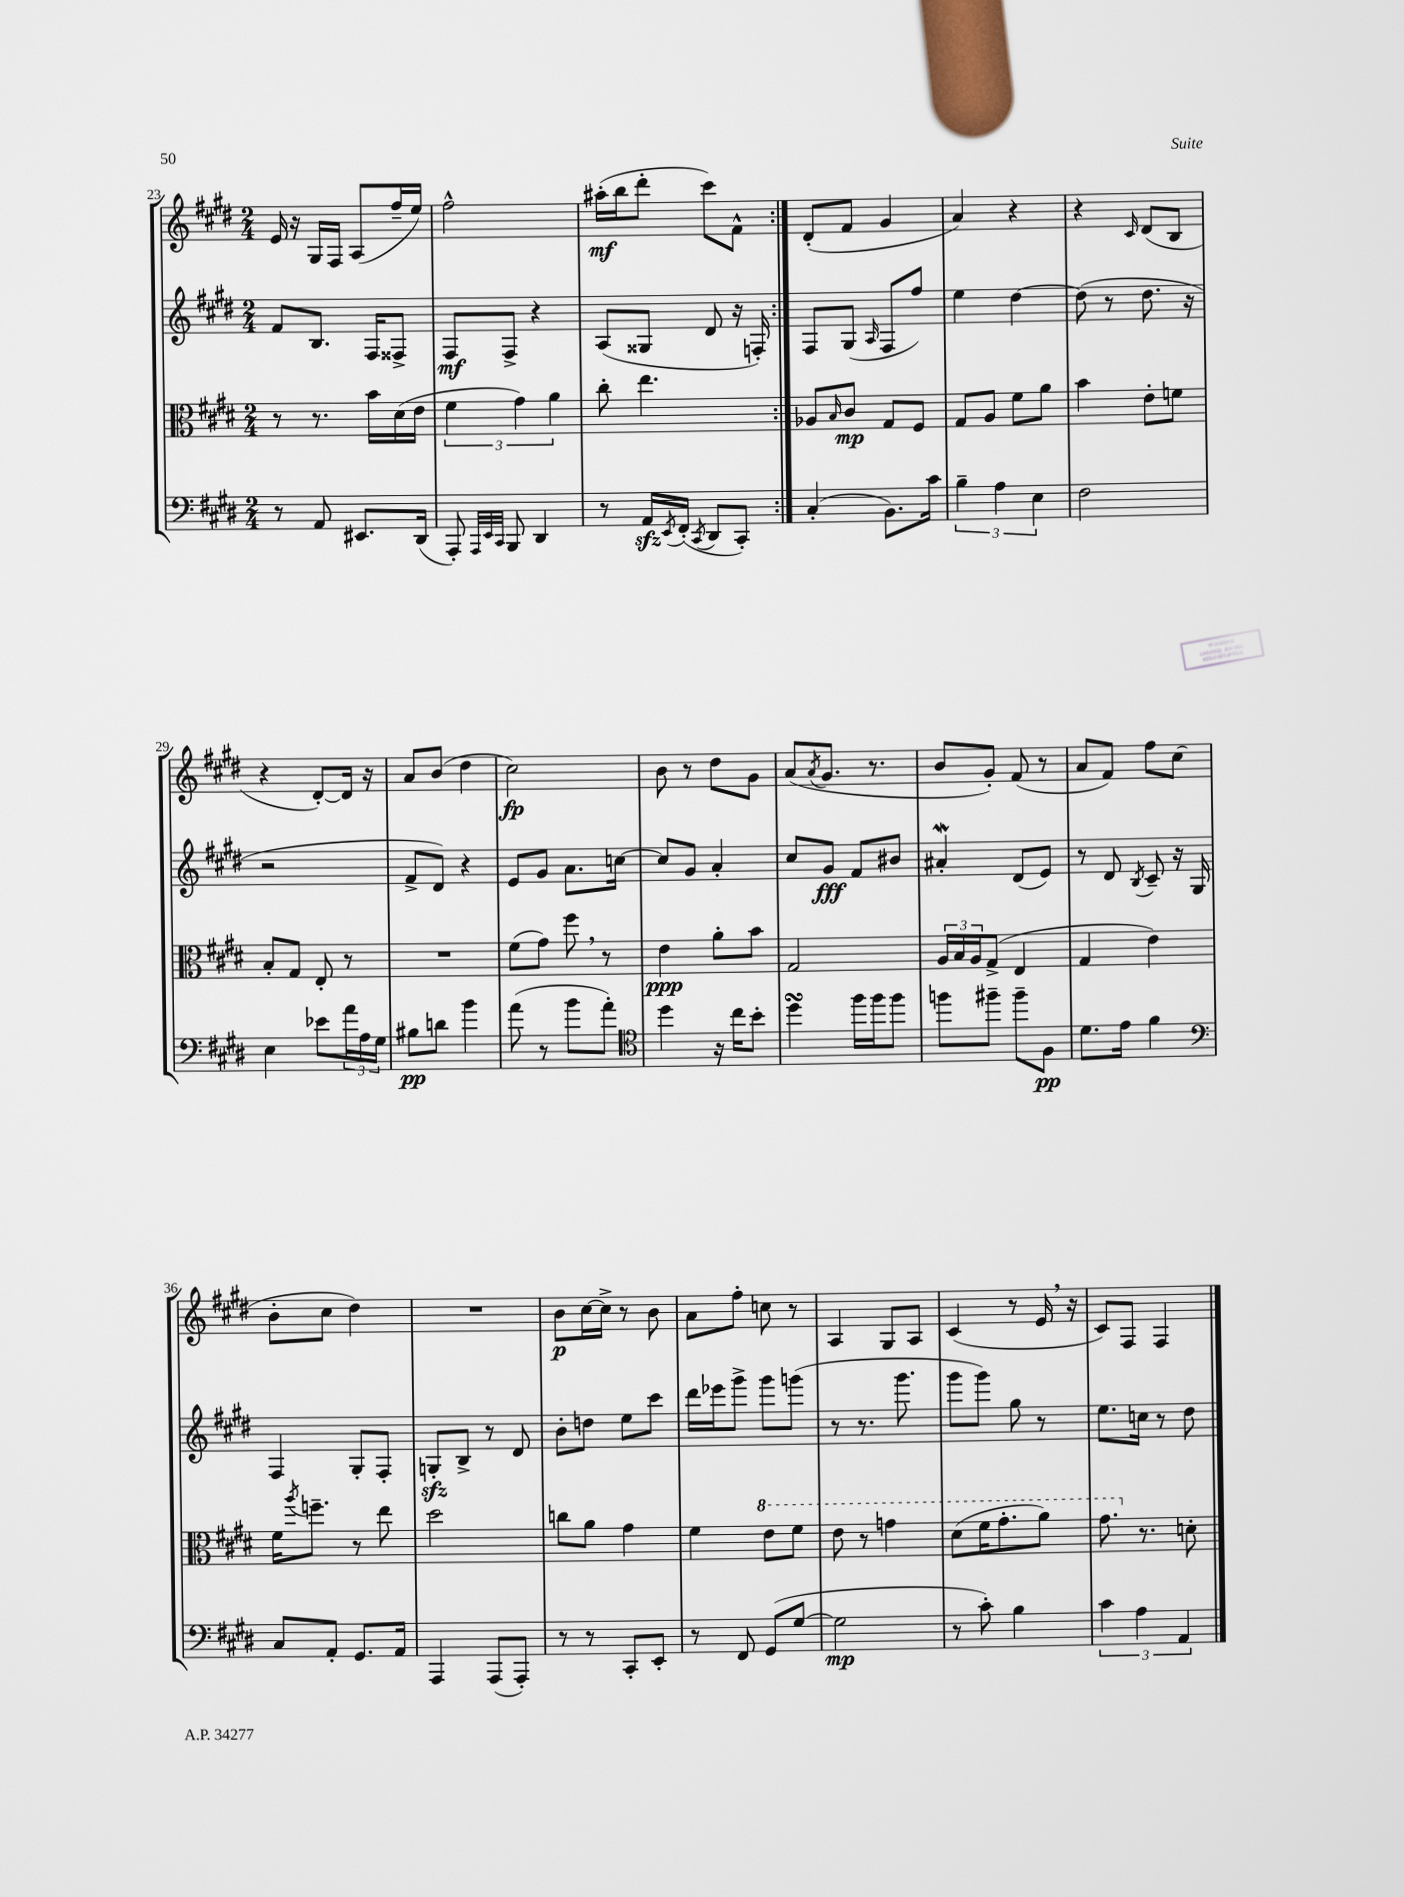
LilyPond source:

<<
\new StaffGroup <<
\new Staff = "s0" {
    \clef treble \key e \major \numericTimeSignature \time 2/4
    \repeat volta 2 { e'16 r16 gis16 fis16 a8( fis''16-- e''16) |
    fis''2-^ |
    ais''16-.\mf( b''16 dis'''8-. cis'''8) fis'8-^ | }
    dis'8-.( fis'8 gis'4 |
    a'4) r4 |
    r4 \grace { cis'16 } dis'8( b8 |
    r4 dis'8~-.) dis'16 r16 |
    a'8 b'8( dis''4 |
    cis''2\fp) |
    b'8 r8 dis''8 gis'8 |
    a'8( \acciaccatura { a'8 } gis'8. r8. |
    b'8 gis'8-.) fis'8( r8 |
    a'8 fis'8) fis''8 cis''8( |
    b'8-. cis''8 dis''4) |
    R2 |
    b'8\p cis''16~ cis''16-> r8 b'8 |
    a'8 fis''8-. c''8 r8 |
    a4 gis8 a8 |
    cis'4( r8 e'16 \breathe r16 |
    cis'8) fis8 fis4 \bar "|." |
}
\new Staff = "s1" {
    \clef treble \key e \major \numericTimeSignature \time 2/4
    \repeat volta 2 { fis'8 b8. fis16 fisis8-> |
    fis8\mf fis8-> r4 |
    a8( gisis8 dis'8 r16 f16-.) | }
    fis8 gis8( \grace { a16 } fis8 fis''8) |
    e''4 dis''4~ |
    dis''8( r8 dis''8. r16 |
    r2 |
    fis'8-> dis'8) r4 |
    e'8 gis'8 a'8. c''16~ |
    c''8 gis'8 a'4-. |
    cis''8 gis'8\fff fis'8 bis'8 |
    ais'4-.\mordent dis'8( e'8) |
    r8 dis'8 \acciaccatura { b8 } cis'8-- r16 gis16 |
    fis4 gis8-. fis8-. |
    g8-.\sfz b8-> r8 dis'8 |
    b'8-. d''8 e''8 cis'''8 |
    dis'''16 ees'''16 gis'''8-> gis'''8 g'''8( |
    r8 r8. gis'''8. |
    gis'''8 gis'''8) gis''8 r8 |
    e''8. c''16 r8 dis''8 \bar "|." |
}
\new Staff = "s2" {
    \clef alto \key e \major \numericTimeSignature \time 2/4
    \repeat volta 2 { r8 r8. b'16 dis'16( e'16 |
    \tuplet 3/2 { fis'4 gis'4) a'4 } |
    cis''8-. e''4. | }
    aes8 \grace { b16 } cis'8\mp gis8 fis8 |
    gis8 a8 fis'8 a'8 |
    b'4 e'8-. f'8 |
    b8-. gis8 e8-. r8 |
    R2 |
    fis'8( gis'8) fis''8 \breathe r8 |
    e'4\ppp a'8-. b'8 |
    gis2 |
    \tuplet 3/2 { a16 b16 a16 } gis8->( e4 |
    gis4 e'4) |
    fis'16 \acciaccatura { a''8 } f''8.-- r8 e''8 |
    dis''2 |
    c''8 a'8 gis'4 |
    fis'4 \ottava #1 e''8 fis''8 |
    e''8 r8 g''4 |
    dis''8( fis''16 gis''8.-. a''8) |
    gis''8. \ottava #0 r8. d'8-. \bar "|." |
}
\new Staff = "s3" {
    \clef bass \key e \major \numericTimeSignature \time 2/4
    \repeat volta 2 { r8 a,8 eis,8. dis,16( |
    a,,8-.) \grace { a,,32 e,32 cis,32 } b,,8 dis,4 |
    r8 a,16\sfz \acciaccatura { e,8 } fis,16-.( \acciaccatura { cis,8 } dis,8 cis,8-.) | }
    cis4-.( b,8.) cis'16 |
    \tuplet 3/2 { b4-- a4 e4 } |
    fis2 |
    e4 ees'8 \tuplet 3/2 { a'16 a16 gis16 } |
    bis8\pp d'8 b'4 |
    a'8( r8 b'8 a'8-.) |
    \clef tenor dis''4 r16 cis''16 b'8-. |
    dis''4\turn fis''16 fis''16 fis''8 |
    f''8 fis''8-- fis''8-- fis8\pp |
    dis'8. e'16 fis'4 |
    \clef bass cis8 a,8-. gis,8. a,16 |
    a,,4 a,,8( a,,8-.) |
    r8 r8 cis,8-. e,8-. |
    r8 fis,8 gis,8( gis8~ |
    gis2\mp |
    r8 cis'8-.) b4 |
    \tuplet 3/2 { cis'4 a4 a,4 } \bar "|." |
}
>>
>>
\layout { \context { \Score currentBarNumber = #23 } }
